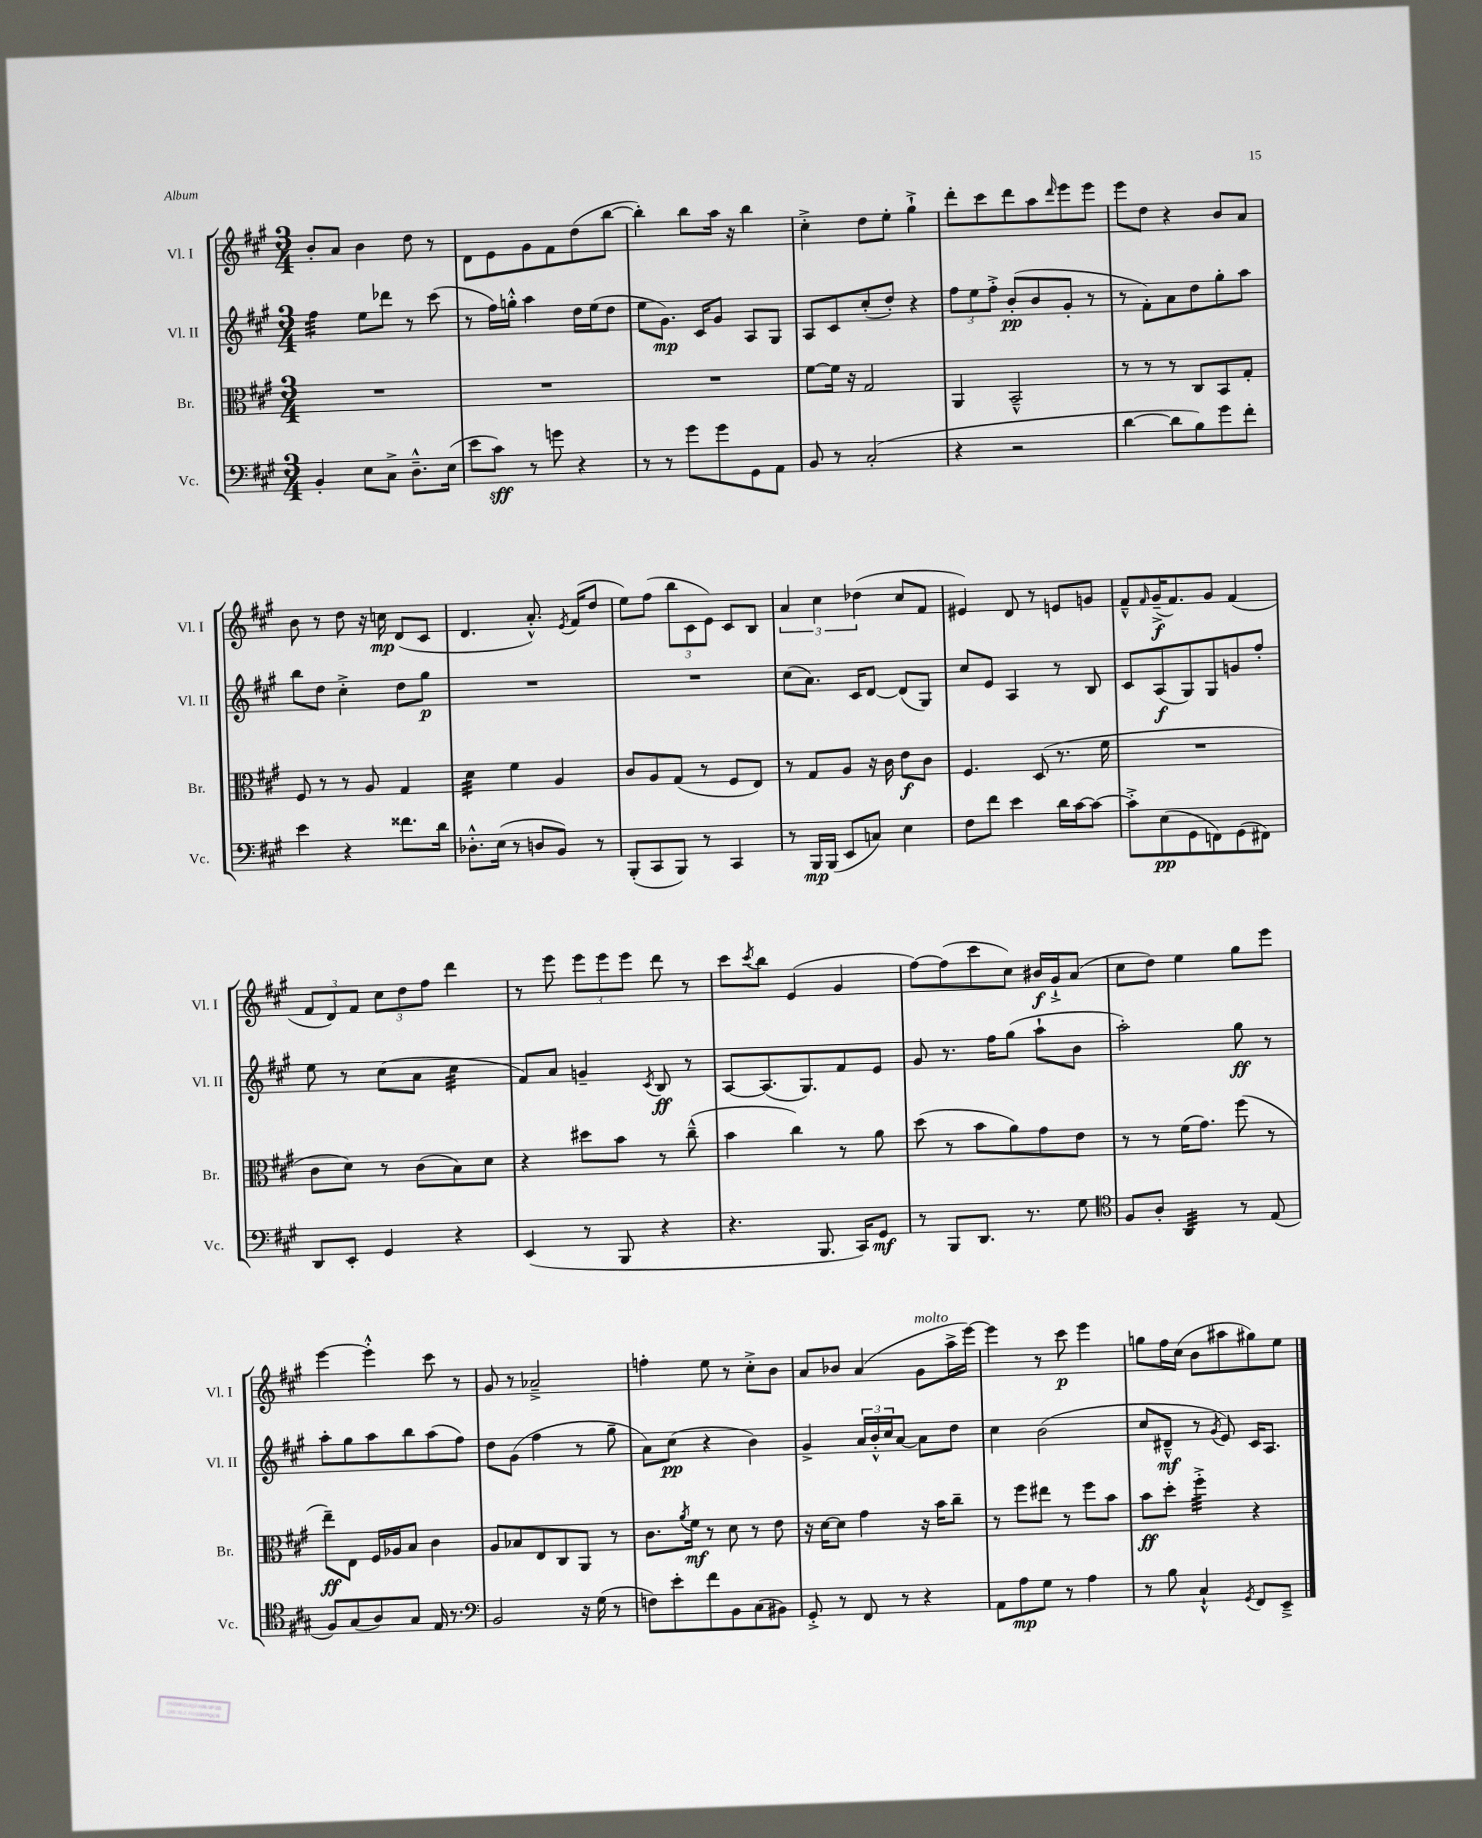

**kern	**kern	**kern	**kern
*staff4	*staff3	*staff2	*staff1
*clefF4	*clefC3	*clefG2	*clefG2
*k[f#c#g#]	*k[f#c#g#]	*k[f#c#g#]	*k[f#c#g#]
*M3/4	*M3/4	*M3/4	*M3/4
4BB'	2.r	4ff#	8b'
.	.	.	8a
8E	.	8ee	4b
8C#^	.	8ddd-	.
8.D~^^	.	8r	8dd
.	.	(8ccc#	8r
(16E	.	.	.
=	=	=	=
8e	2.r	8r	8d
8c#)	.	16ff#)	8e
.	.	16gg'^^	.
8r	.	4aa	8g#
8g	.	.	8f#
4r	.	16dd	(8dd
.	.	(16ee	.
.	.	8dd	[8bb
=	=	=	=
8r	2.r	8ee	4bb'])
8r	.	8.g#)	.
8g#	.	.	8bb
.	.	16c#	.
8g#	.	8g#	16aa
.	.	.	16r
8GG#	.	8A	4bb
8AA	.	8G#	.
=	=	=	=
8BB	[8f#	8A	4cc#'^
8r	16f#]	8c#	.
.	16r	.	.
(2C#'	2G#	(8cc#'	8dd
.	.	8dd')	8ee'
.	.	4r	4gg#`^
=	=	=	=
4r	4AA	12ff#	8ddd'
.	.	12ee	.
.	.	.	8ccc#
.	.	12ff#'^	.
2r	2BB~^^	(8b'	8ddd
.	.	8b	8aa
.	.	.	16qqddd
.	.	8g#'	8eee
.	.	8r	8eee
=	=	=	=
[4d	8r	8r	8eee
.	8r	8f#')	8dd
8d]	8r	8a	4r
8B)	8C#	8dd	.
8g#	8BB	8gg#'	8b
8f#'	8G#'	8aa	8a
=	=	=	=
4e	8F#	8bb	8b
.	8r	8dd	8r
4r	8r	4cc#'^	8dd
.	8A	.	16r
.	.	.	16cc
8.f##	4G#	8dd	(8d
.	.	8gg#	8c#
16d	.	.	.
=	=	=	=
8.D-'^^	4d	2.r	4.d
(16E	.	.	.
8r	4f#	.	.
8D	.	.	8.a'^^)
8BB)	4A	.	.
.	.	.	8qe
.	.	.	(16f#
8r	.	.	8dd
=	=	=	=
(8BBB'	8c#	2.r	8ee)
8CC#	8A	.	(8ff#
8BBB)	(8G#	.	12bb
.	.	.	12c#
8r	8r	.	.
.	.	.	12e)
4CC#	8F#	.	8c#
.	8E)	.	8B
=	=	=	=
8r	8r	(8cc#	6a
16BBB	8G#	8.a)	.
.	.	.	6cc#
(16BBB	.	.	.
8EE	8A	.	.
.	.	16c#	.
.	.	.	(6dd-
8C)	16r	[8d	.
.	16c#	.	.
4E	8e	(8d]	8cc#
.	8c#	8G#)	8f#
=	=	=	=
8F#	4.F#	8cc#	4e#)
8f#	.	8e	.
4e	.	4A	8d
.	(8D	.	8r
16d	8.r	8r	8e
[16c#	.	.	.
8c#_	.	8B	8g
.	16f#	.	.
=	=	=	=
8c#'^]	2.r	8c#	8f#~^^
.	.	.	16qqf#
(8E	.	(8A	(16g#~^
.	.	.	8.f#)
8GG#	.	8G#)	.
8FF)	.	8G#	8g#
(8GG#	.	8g	(4f#
8FF#)	.	8ff#'	.
=	=	=	=
8DD	8c#	8ee	12f#
.	.	.	12d)
8EE'	8d)	8r	.
.	.	.	12f#
4GG#	8r	(8cc#	12cc#
.	.	.	12dd
.	(8c#	8a	.
.	.	.	12ff#
4r	8B)	4cc#	4ddd
.	8d	.	.
=	=	=	=
(4EE	4r	8f#)	8r
.	.	8a	8eee
8r	8dd#	4g~	12eee
.	.	.	12eee
8BBB	8b	.	.
.	.	.	12eee
.	.	8qc#	.
4r	8r	8B	8ddd
.	(8cc#~^^	8r	8r
=	=	=	=
4.r	4b	[8A	8ccc#
.	.	.	8qccc#
.	.	(8.A]	8bb
.	4cc#)	.	(4e
.	.	8.G#)	.
8.BBB	.	.	.
.	8r	8f#	4g#
16CC#)	.	.	.
8GG#	8a	8e	.
=	=	=	=
8r	(8dd	8g#	[8ff#)
8BBB	8r	8.r	(8ff#]
8.DD	8b	.	8ccc#
.	.	16ff#	.
.	8a)	(8gg#	8cc#)
8.r	.	.	.
.	8g#	8aa`	16b#
.	.	.	16g#`^
8G#	8e	8b	(8a
=	=	=	=
*clefC4	*	*	*
8F#	8r	2aa')	8cc#
8A'	8r	.	8dd)
4AA	(16f#	.	4ee
.	8.g#)	.	.
8r	(8ff#	8gg#	8gg#
(8E	8r	8r	8eee
=	=	=	=
8F#)	8ee~)	8aa'	[4eee
(8G#	8E	8gg#	.
8A)	16F#	8aa	4eee'^^]
.	16A-	.	.
8G#	8B	8bb	.
16E	4c#	(8aa	8ccc#
8.r	.	.	.
.	.	8ff#)	8r
=	=	=	=
*clefF4	*	*	*
2BB	8A	8dd	8g#
.	8B-	(8g#	8r
.	8E	4ff#	2a-~^
.	8C#	.	.
16r	8AA	8r	.
(16G#	.	.	.
8r	8r	8gg#~	.
=	=	=	=
8F)	8.c#	8a)	4ff'
8e'	.	(8cc#	.
.	8qa	.	.
.	16f#	.	.
8f#	8r	4r	8ee
8BB	8d	.	8r
(8C#	8r	4b)	8cc#'^
8BB#)	8e	.	8b
=	=	=	=
8GG#'^	16r	4g#^	8a
.	[16d	.	.
8r	8d]	.	8b-
8FF#	4g#	24a	(4a
.	.	24b'^^	.
.	.	24cc#	.
8r	.	[8a	.
4r	16r	8a]	8g#
.	16b	.	.
.	8cc#~	8dd	16aa^
.	.	.	[16eee)
=	=	=	=
8AA	8r	4cc#	4eee]
8A	8ff#	.	.
8G#	8ee#	(2b	8r
8r	8r	.	8ccc#
4A	8ff#	.	4eee
.	8b	.	.
=	=	=	=
8r	8b	8cc#	8gg
8B	8dd'	8d#~^^	16ff#
.	.	.	(16cc#
4C#`^^	4ff#'^	8r	8b
.	.	8qg#	.
.	.	8e)	8aa#
8qGG#	.	.	.
8FF#	4r	16c#	8gg#)
.	.	8.A	.
8EE~^	.	.	8ee
==	==	==	==
*-	*-	*-	*-
